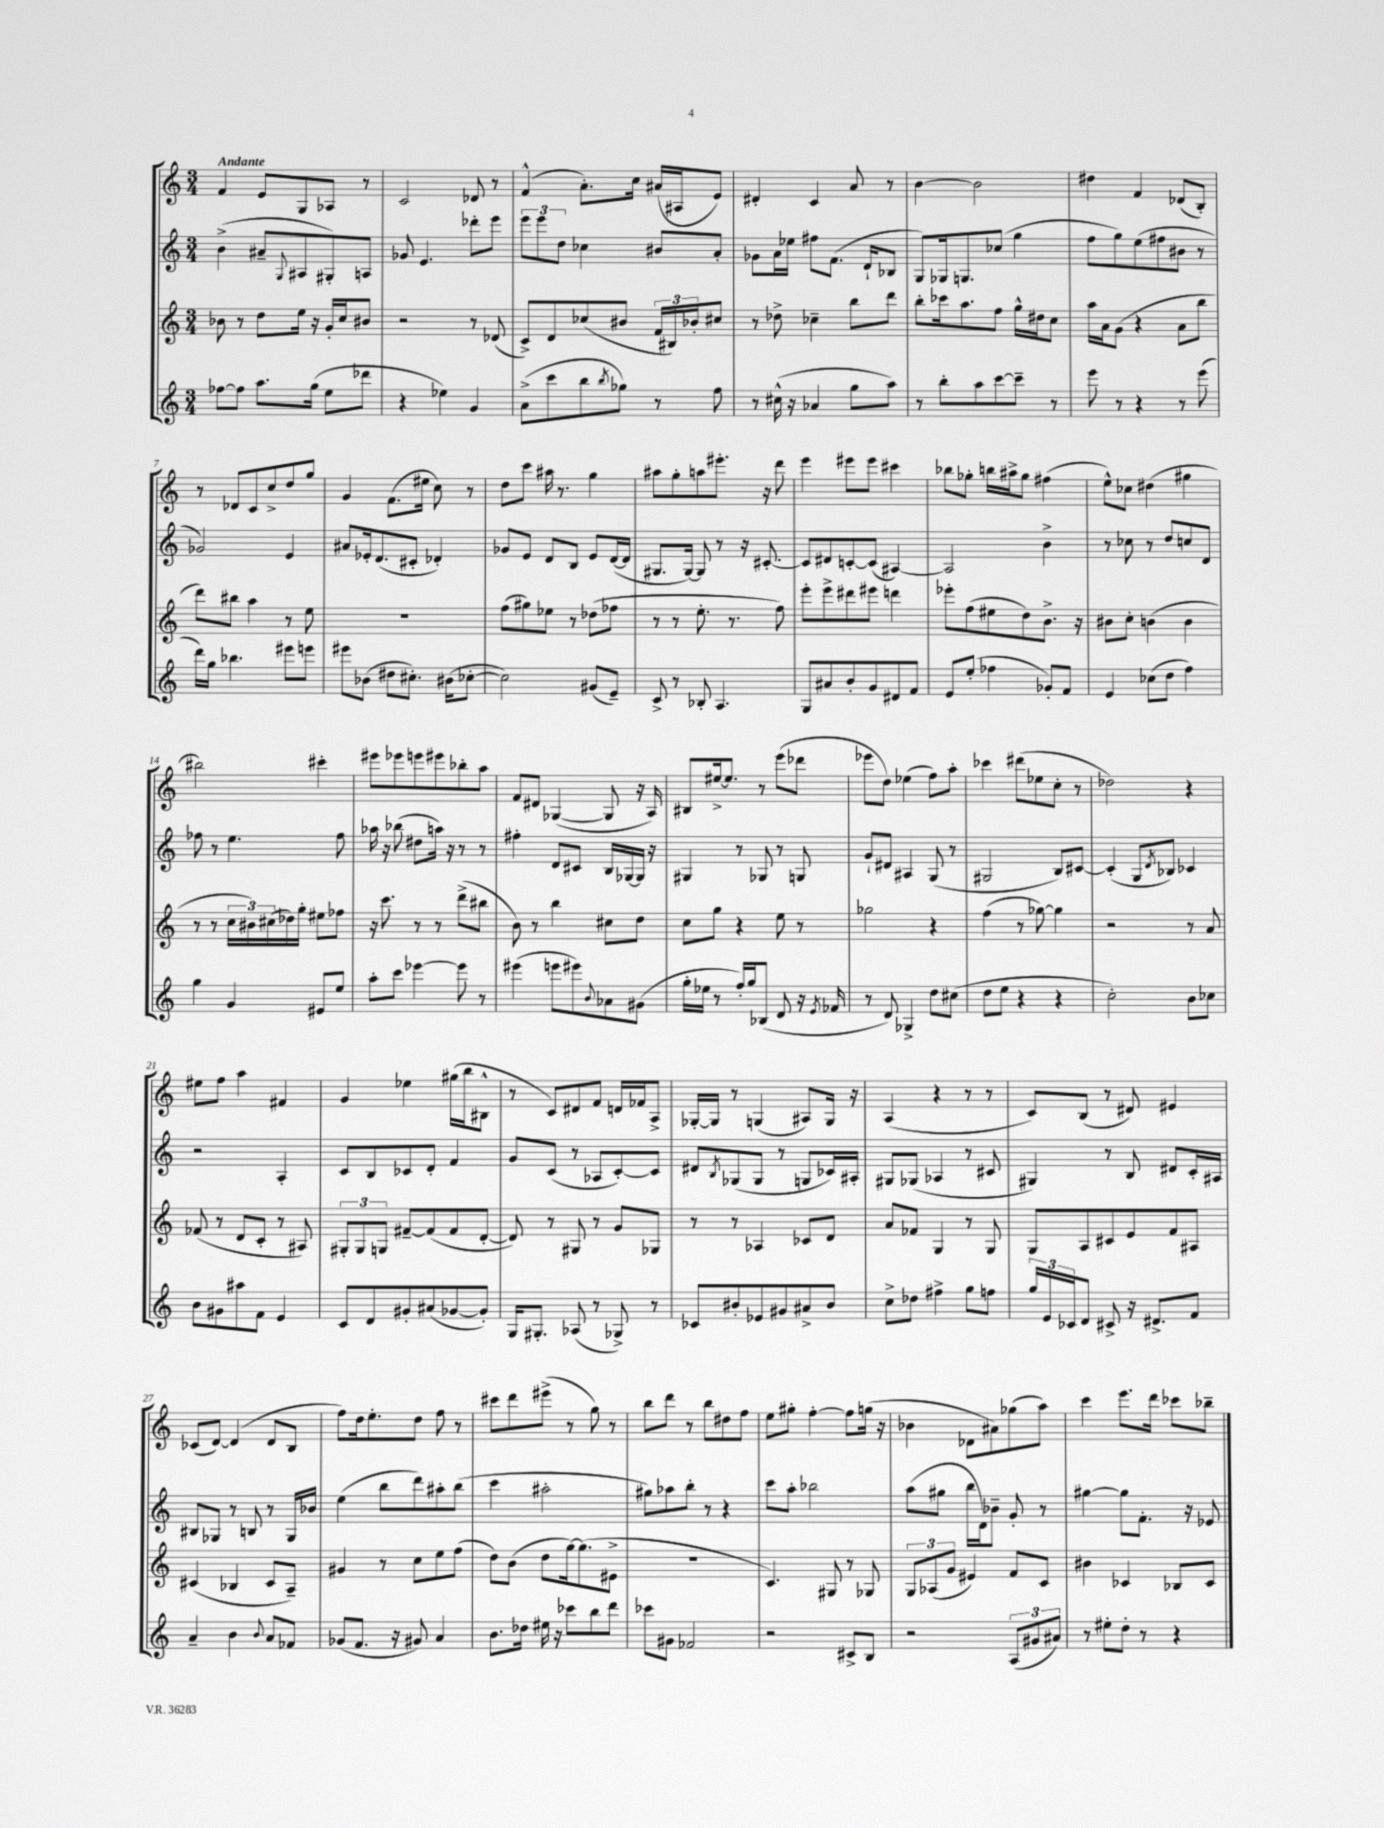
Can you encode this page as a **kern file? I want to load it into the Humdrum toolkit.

**kern	**kern	**kern	**kern
*staff4	*staff3	*staff2	*staff1
*clefG2	*clefG2	*clefG2	*clefG2
*k[]	*k[]	*k[]	*k[]
*M3/4	*M3/4	*M3/4	*M3/4
[8ff-	8b-	(4b^	4f
8ff-]	8r	.	.
8.aa	8dd	8a#~	8e
.	.	8qqG	.
.	16ee	8A#	8G
(16gg	16r	.	.
8ee	16g'	8G#')	8A-
.	16cc	.	.
8ddd-	8b#	8A	8r
=	=	=	=
4r	2r	8g-	2c
.	.	4.e	.
4ee-)	.	.	.
4g	8r	8ddd-'	8d-
.	(8d-	8eee	8r
=	=	=	=
(8a^	8c^)	12eee	(4f^^
.	.	12eee	.
8ccc	8d	.	.
.	.	12dd	.
8bb	(8cc-	4cc-	8.a')
8qbb	.	.	.
8gg-)	8b#	.	.
.	.	.	16cc
8r	24f	8b#	(16a#
.	24B#)	.	.
.	.	.	16A#
.	24b-'	.	.
8ff	8cc#	8a'	8e)
=	=	=	=
8r	8r	8g-	4d#'
(16cc#^^	8dd-^	16a	.
16r	.	16ee-	.
4a-	4cc-~	8ff#	4c
.	.	(8.f	.
8gg	8bb	.	8a
.	.	16d`	.
8aa)	8ddd	8B-	8r
=	=	=	=
8r	8bb'	8G)	[4b
8bb'	16ccc-	16G-	.
.	8.aa	8.G	.
8aa	.	.	2b]
[8ccc	8ff	(8cc-	.
8ccc~]	16gg^^	4gg	.
.	16dd#	.	.
8r	8cc	.	.
=	=	=	=
8eee	16aa	8ff	4dd#
.	16a	.	.
8r	(8g	8gg)	.
4r	4r	(8ee	4f
.	.	8ff#	.
8r	8a	8b#	(8d-
(8eee	8bb	8r	8B')
=	=	=	=
16ddd)	8ddd)	2g-)	8r
16gg	.	.	.
4.bb-	8bb#	.	8d-
.	4aa	.	8c
.	.	.	8cc^
8eee#	8r	4e	8dd
8eee	8ee	.	8gg
=	=	=	=
8eee#	2.r	8a#	4g
(8b-	.	16e-'	.
.	.	(8.d	.
8dd#	.	.	(8.f
8.cc#')	.	8c#'	.
.	.	.	16ee#
.	.	4d-')	8cc)
(16b#	.	.	.
[8cc-'	.	.	8r
=	=	=	=
2cc-])	(8ff	8g-	8dd
.	8gg#)	8e	8ccc
.	8ee-	8d	16aa#
.	.	.	8.r
.	8r	8B	.
(8g#	(8dd-	8e	4gg
8e~)	8ff-	([16d	.
.	.	16d]	.
=	=	=	=
8c^	8r	8.G#	8aa#
8r	8r	.	8gg'
.	.	[16G#)	.
8B-'	8.ee'	8G#]	8aa
4.A	.	8r	8.eee#'
.	8.r	.	.
.	.	16r	.
.	.	[8.c#'	16r
.	8ff)	.	8ddd
=	=	=	=
8G	8eee'	8c#]	4eee
8a#	8eee^	8d#	.
8b'	8ddd#	[8c'	8eee#
8g	8eee#	(8c]	8eee#
8d#	4ddd	[4A#)	4ccc#
8f	.	.	.
=	=	=	=
8e	8eee-'	2A#]	8bb-
(8ee'	(8ff	.	8gg-'
4ff-	8ee#	.	16bb
.	.	.	16aa#^
.	8dd)	.	8gg-
8g-')	8.b^	4b^	(4ff#
8f	.	.	.
.	16r	.	.
=	=	=	=
4e	8b#	8r	8ee^^)
.	8cc'	8cc-	8cc-
(8cc-	(4b	8r	(4dd#
8dd	.	8dd	.
4ff)	4b	8cc	4gg#
.	.	8d	.
=	=	=	=
4gg	8r	8ff-	2bb#)
.	8r	8r	.
4g	24cc	4.ee	.
.	24b#)	.	.
.	(24cc#	.	.
.	16dd-)	.	.
.	16gg'	.	.
8e#	8ee#	.	4ccc#'
8ee	8ff-	8ff-	.
=	=	=	=
8aa'	16r	16aa-	8eee#
.	8.ccc	16r	.
8ccc	.	(8bb-	8eee-
[4eee-	8r	8dd#	8eee
.	8r	16aa)	8eee#
.	.	16r	.
8eee-]	(8ddd^	8r	8bb-'
8r	8bb#	8r	8aa
=	=	=	=
(4eee#	8b)	4ff#'	8f
.	8r	.	8d#
8eee	4bb	8d	([4G-
8eee#)	.	8c#	.
8qqb	.	.	.
8a-	8cc#	16B	8G-]
.	.	[16G-	.
(8g#	8dd	16G-]	16r
.	.	16r	16A)
=	=	=	=
16gg'	8cc	4G#	8B#
16ee-	.	.	.
8r	8gg	.	[16ee#^
.	.	.	8.ee#]
16ff')	4r	8r	.
16gg	.	.	.
(8B-	.	8G-	8r
8d	8ee	8r	(8eee
16r	8r	8G	8ddd-
8qe	.	.	.
16f-	.	.	.
=	=	=	=
8r	2gg-	8g`	8eee-
8d)	.	8d#	8dd)
4G-^	.	4A#	(4ee-
8dd	4r	(8G	8ff)
(8cc#	.	8r	8aa'
=	=	=	=
8dd	(4ff	2G#	4ccc-
8ee	.	.	.
4r	8r	.	(8ddd#
.	[8gg-)	.	8ee-
4r	4gg-]	8B)	8cc'
.	.	[8c#	8r
=	=	=	=
2cc')	2r	(4c#']	2dd-)
.	.	8G	.
.	.	8qd	.
.	.	8B-)	.
8b	8r	4c-	4r
8cc-	8a	.	.
=	=	=	=
8b	(8f-	2r	8ee#
8g#	8r	.	8ff
8aa#	8d	.	4aa
8f	8c'	.	.
4e	8r	4A'	4f#
.	8A#)	.	.
=	=	=	=
8c	12G#'	8c	4g
.	12G#	.	.
8d	.	8B	.
.	12G	.	.
8g#'	[8f#~	8c-	4ee-
(8a#	(8f#]	8d'	.
[8g-	8f#	4f	(16gg#
.	.	.	16bb
8g-'])	[8d'	.	8B#^^
=	=	=	=
16G	8d])	8g	8r
8.G#'	.	.	.
.	8r	(8c	8c)
(8A-	8G#	8r	8d#
8r	8r	8A-	8f
8G-^)	8g	[8c')	16d
.	.	.	16f-
8r	8G-	8c]	8A^
=	=	=	=
8c-	8r	8d#	[16G-'
.	.	.	16G-]
.	.	8qB	.
8b#'	8r	(8G-	8r
8e-	4A-	8G-	(4G
8g#	.	8r	.
8a#^	8c-	8G	8A#)
8b#	8d	16c-)	16G
.	.	16A#'	16r
=	=	=	=
8cc^	8a	8G#	(4A
8dd-	8f-	(8G-	.
4ff#^	4G	4A-	4r
8gg	8r	8r	8r
8ff	8G	8c#	8r
=	=	=	=
24gg	8G	4G#)	8c)
24e	.	.	.
24c-	.	.	.
8d	8A	.	(8B
8c#^	8c#	8r	8r
16r	8e	8B	8d#)
8.d#^	.	.	.
.	8f	8d#	4e#
8f	8A#	16c'	.
.	.	16A#	.
=	=	=	=
4a~	(4c#	8B#	(8c-
.	.	8G-	[8d)
4b	4B-	8r	(4d]
.	.	8B	.
8qqb	.	.	.
8a	8c#	8r	8d
8f-	8A~)	16G-	8B
.	.	16b-	.
=	=	=	=
(8g-	4g#	(4ee	8ff)
8.f	.	.	16dd
.	.	.	8.ee'
.	8r	8bb	.
16r	.	.	.
8g#)	8cc	8ddd)	8dd
4a	8ee	8aa#'	8ff
.	(8ff	(8bb	8r
=	=	=	=
8.b	8dd)	4ccc	8ccc#
.	(8b	.	8ddd
16dd-	.	.	.
16ee#	8dd	2aa#'	(8eee#^
16r	.	.	.
8ccc-	[16gg)	.	8r
.	(8.gg]	.	.
8bb	.	.	8gg)
8ddd	8e#^	.	8r
=	=	=	=
8ccc-	2.r	8gg#)	8bb
8g#	.	8aa-	8ddd
2f-	.	8bb'	8r
.	.	8r	8bb
.	.	4r	8dd#
.	.	.	8ff
=	=	=	=
2r	4.c)	8ccc	8ee
.	.	8aa'	8gg#'
.	.	2bb-	[4ff'
.	8G#	.	.
8c#^	8r	.	8ff]
8B	8G-	.	(16gg
.	.	.	16r
=	=	=	=
2r	12G	(8aa	4b-
.	(12A-	.	.
.	.	8gg#	.
.	12g	.	.
.	4e#)	16bb	8d-
.	.	16d)	.
.	.	8b-~	8a#)
(12A	8f	8g'	(8gg-
12g#	.	.	.
.	8c	8r	8aa)
12a#)	.	.	.
=	=	=	=
8r	4b#	[4gg#	4ccc
8ee#'	.	.	.
8dd'	4c-	8gg#]	8.eee
8r	.	8.f'	.
.	.	.	16ddd
4r	8B-	.	8ccc-
.	.	16r	.
.	8c-	8e-	8bb-~
==	==	==	==
*-	*-	*-	*-
